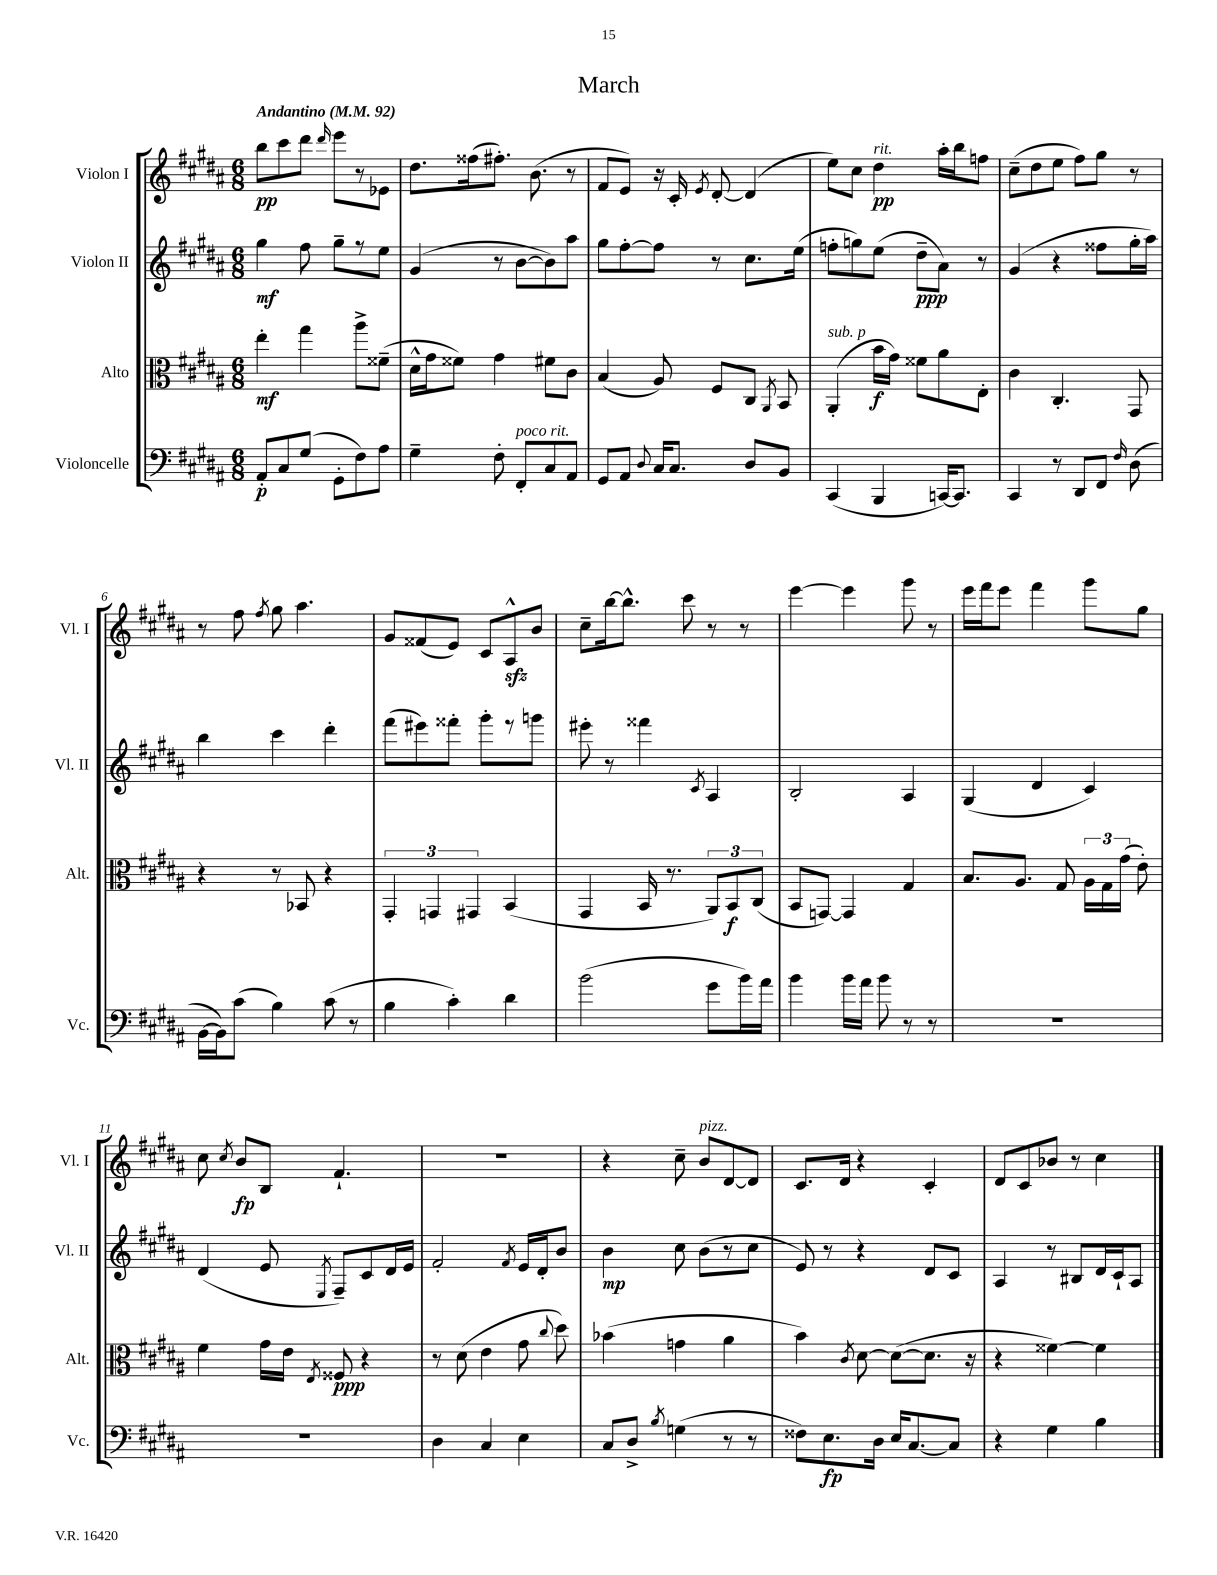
\header { title = "March" }
<<
\new StaffGroup <<
\new Staff = "s0" \with { instrumentName = "Violon I" shortInstrumentName = "Vl. I" } {
    \clef treble \key b \major \numericTimeSignature \time 6/8 \tempo "Andantino" 4 = 92
    \autoBeamOff b''8[\pp cis'''8 dis'''8] \grace { dis'''16 } e'''8[ r8 ees'8] |
    dis''8.[ fisis''16( fis''8.]-.) b'8.( r8 |
    fis'8[ e'8]) r16 cis'16-. \acciaccatura { e'8 } dis'8~-. dis'4( |
    e''8[) cis''8] dis''4\pp^\markup { \italic "rit." } ais''16[-. b''16 f''8] |
    cis''8[--( dis''8 e''8] fis''8[) gis''8] r8 |
    r8 fis''8 \acciaccatura { fis''8 } gis''8 ais''4. |
    gis'8[ fisis'8( e'8]) cis'8[ ais8-^\sfz b'8] |
    cis''8[-- b''16~ b''8.]-^ cis'''8 r8 r8 |
    e'''4~ e'''4 gis'''8 r8 |
    e'''16[ fis'''16 e'''8] fis'''4 gis'''8[ gis''8] |
    cis''8 \acciaccatura { cis''8 } b'8[\fp b8] fis'4.-! |
    R2. |
    r4 cis''8-- b'8[^\markup { \italic "pizz." } dis'8~ dis'8] |
    cis'8.[ dis'16] r4 cis'4-. |
    dis'8[ cis'8 bes'8] r8 cis''4 \bar "|." |
}
\new Staff = "s1" \with { instrumentName = "Violon II" shortInstrumentName = "Vl. II" } {
    \clef treble \key b \major \numericTimeSignature \time 6/8
    \autoBeamOff gis''4\mf fis''8 gis''8[-- r8 e''8] |
    gis'4( r8 b'8[~ b'8) ais''8] |
    gis''8[ fis''8~-. fis''8] r8 cis''8.[ e''16]( |
    f''8[-. g''8) e''8]( dis''8[--\ppp ais'8]) r8 |
    gis'4( r4 fisis''8[ gis''16-. ais''16]) |
    b''4 cis'''4 dis'''4-. |
    fis'''8[( eis'''8) fisis'''8]-. gis'''8[-. r8 g'''8] |
    eis'''8-. r8 fisis'''4 \acciaccatura { cis'8 } ais4 |
    b2-. ais4 |
    gis4( dis'4 cis'4) |
    dis'4( e'8 \acciaccatura { e8 } fis8[--) cis'8 dis'16 e'16] |
    fis'2-. \acciaccatura { fis'8 } e'16[ dis'16-. b'8] |
    b'4\mp cis''8 b'8[( r8 cis''8] |
    e'8) r8 r4 dis'8[ cis'8] |
    ais4 r8 bis8[ dis'16 cis'16-! ais8] \bar "|." |
}
\new Staff = "s2" \with { instrumentName = "Alto" shortInstrumentName = "Alt." } {
    \clef alto \key b \major \numericTimeSignature \time 6/8
    \autoBeamOff e''4-.\mf gis''4 ais''8[-> fisis'8]--( |
    dis'16[-^ gis'16 fisis'8]) gis'4 fis'8[ cis'8] |
    b4( ais8) fis8[ cis8] \acciaccatura { ais,8 } b,8 |
    ais,4-.^\markup { \italic "sub. p" }( b'16[\f gis'16]) fisis'8[ ais'8 e8]-. |
    cis'4 cis4.-. gis,8 |
    r4 r8 bes,8 r4 |
    \tuplet 3/2 { gis,4-. g,4 gis,4 } b,4( |
    gis,4 b,16 r8. \tuplet 3/2 { ais,8[) b,8\f cis8]( } |
    b,8[ g,8]~) g,4 gis4 |
    b8.[ ais8.] gis8 \tuplet 3/2 { ais16[ gis16 gis'16]( } e'8-.) |
    fis'4 gis'16[ e'16] \acciaccatura { e8 } fisis8\ppp r4 |
    r8 dis'8( e'4 gis'8 \appoggiatura { cis''8 } dis''8) |
    bes'4( g'4 ais'4 |
    b'4) \acciaccatura { cis'8 } dis'8~ dis'8[~( dis'8.] r16 |
    r4 fisis'4~) fisis'4 \bar "|." |
}
\new Staff = "s3" \with { instrumentName = "Violoncelle" shortInstrumentName = "Vc." } {
    \clef bass \key b \major \numericTimeSignature \time 6/8
    \autoBeamOff ais,8[-.\p cis8 gis8]( gis,8[-. fis8) ais8] |
    gis4-- fis8-. fis,8[-.^\markup { \italic "poco rit." } cis8 ais,8] |
    gis,8[ ais,8] \appoggiatura { dis8 } cis16[ cis8.] dis8[ b,8] |
    cis,4( b,,4 c,16[~) c,8.] |
    cis,4 r8 dis,8[ fis,8] \grace { fis16 } dis8( |
    b,16[~ b,16) cis'8]( b4) cis'8( r8 |
    b4 cis'4-.) dis'4 |
    b'2( gis'8[ b'16) ais'16] |
    b'4 b'16[ ais'16] b'8 r8 r8 |
    R2. |
    R2. |
    dis4 cis4 e4 |
    cis8[ dis8]-> \acciaccatura { b8 } g4( r8 r8 |
    fisis8[) e8.\fp dis16] e16[ cis8.~ cis8] |
    r4 gis4 b4 \bar "|." |
}
>>
>>
